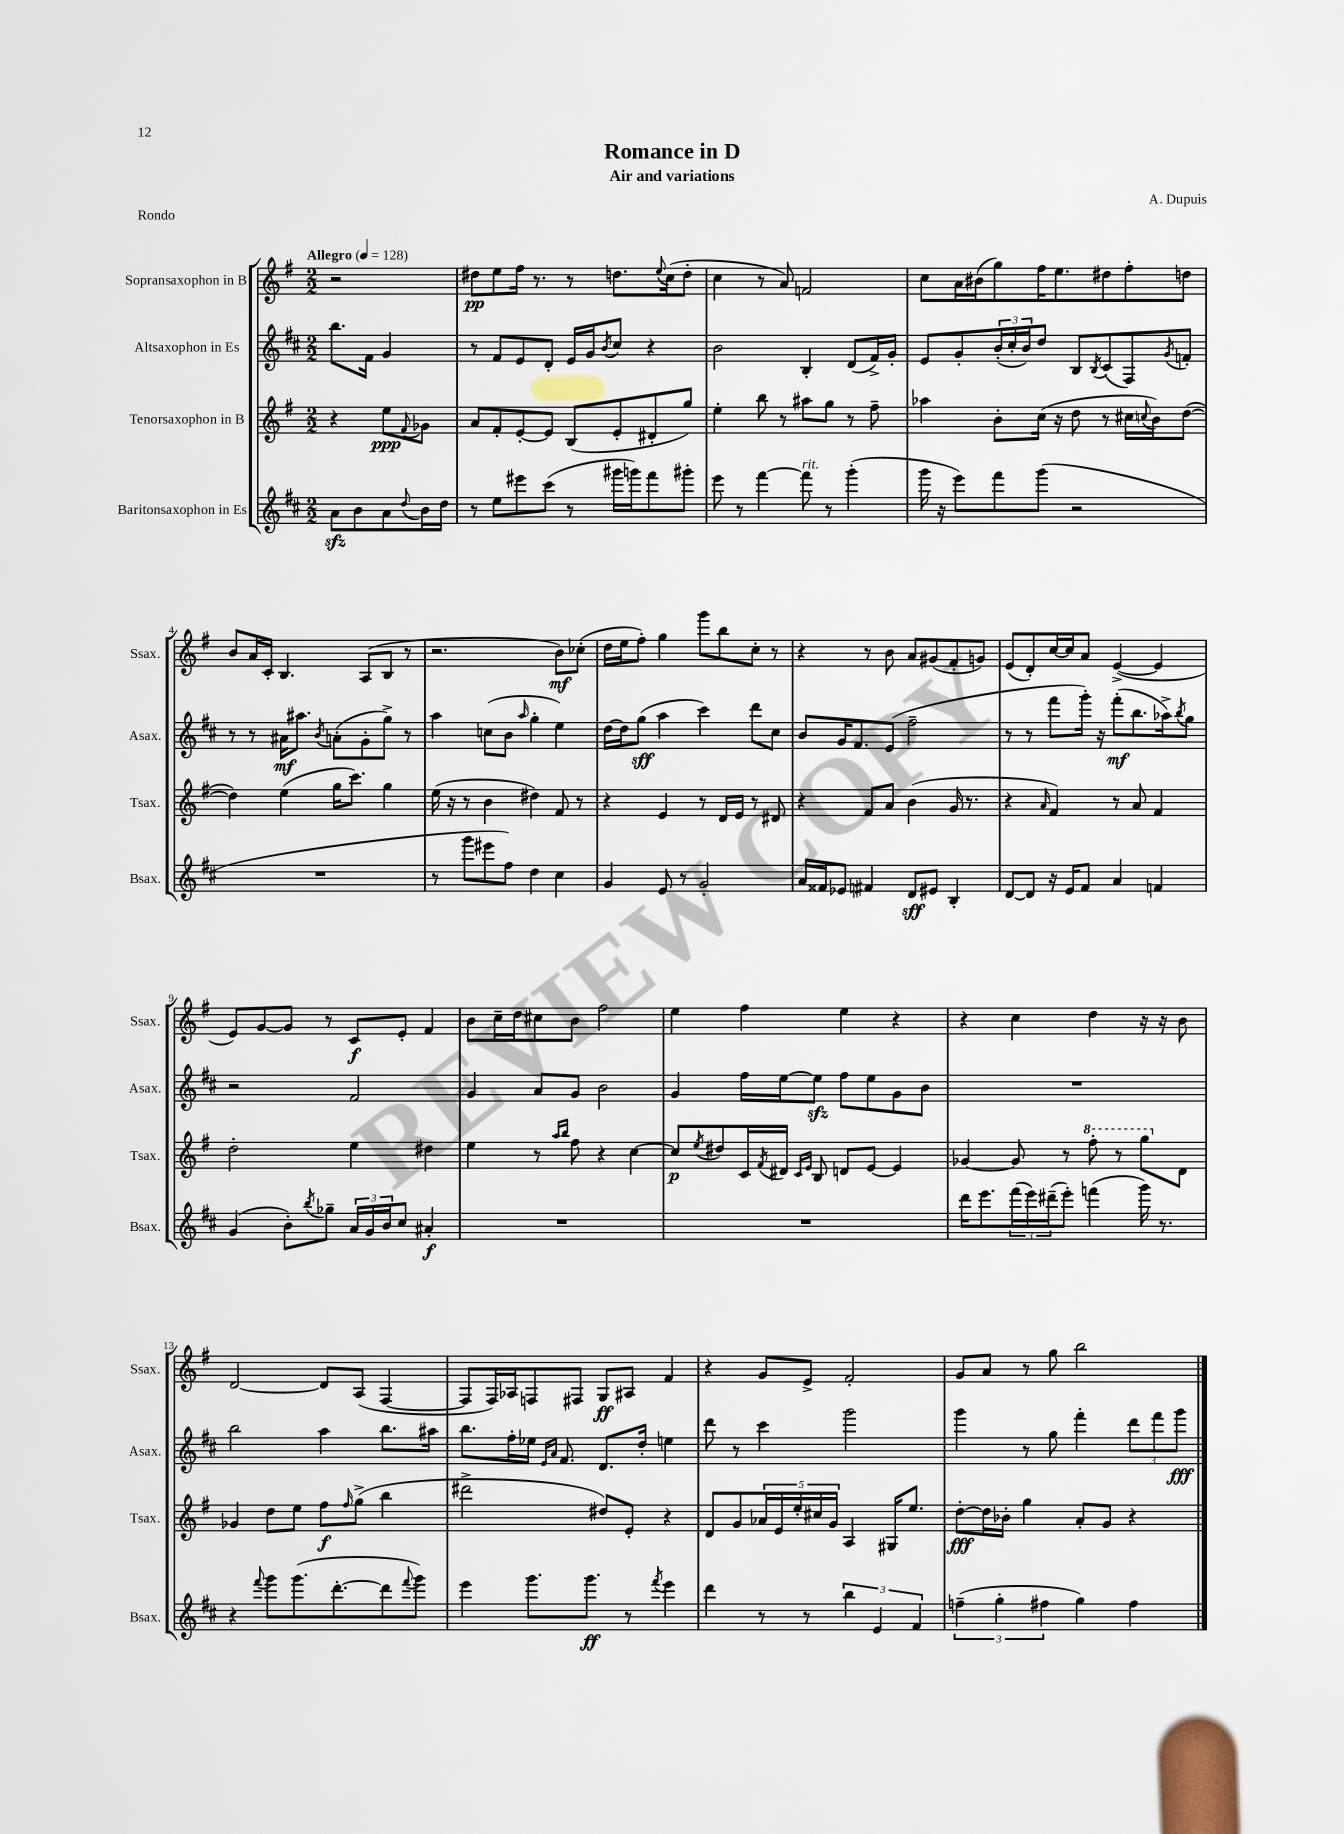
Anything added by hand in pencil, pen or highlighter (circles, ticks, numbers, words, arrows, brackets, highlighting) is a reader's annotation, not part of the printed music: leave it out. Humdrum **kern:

**kern	**dynam	**kern	**dynam	**kern	**dynam	**kern	**dynam
*part4	*part4	*part3	*part3	*part2	*part2	*part1	*part1
*staff4	*staff4	*staff3	*staff3	*staff2	*staff2	*staff1	*staff1
*I"Baritonsaxophon in Es	*	*I"Tenorsaxophon in B	*	*I"Altsaxophon in Es	*	*I"Sopransaxophon in B	*
*I'Bsax.	*	*I'Tsax.	*	*I'Asax.	*	*I'Ssax.	*
*clefG2	*	*clefG2	*	*clefG2	*	*clefG2	*
*k[f#c#]	*	*k[f#]	*	*k[f#c#]	*	*k[f#]	*
*M2/2	*	*M2/2	*	*M2/2	*	*M2/2	*
*MM128	*	*MM128	*	*MM128	*	*MM128	*
=	=	=	=	=	=	=	=
!	!	!	!	!	!	!LO:TX:a:B:t=Allegro	!
8azz\L	.	4r	.	8.bb\L	.	2r	.
8b\	.	.	.	.	.	.	.
.	.	.	.	16f#\Jk	.	.	.
8a\	.	8ee\L	ppp	4g/	.	.	.
8qqdd/	.	8qqf#/	.	.	.	.	.
16b\L	.	8g-X\J	.	.	.	.	.
16dd\JJ	.	.	.	.	.	.	.
=1	=1	=1	=1	=1	=1	=1	=1
8r	.	8a/L	.	8r	.	8dd#X\L	pp
8ee\L	.	8f#'/	.	8f#/L	.	8ee\	.
8eee#X\	.	[8e'/	.	8e/	.	16ff#\Jk	.
.	.	.	.	.	.	8.r	.
(8ccc#\J	.	8e/J]	.	8d'/J	.	.	.
8r	.	(8B/L	.	16e/LL	.	8r	.
.	.	.	.	16g/J	.	.	.
.	.	.	.	8qb/	.	.	.
16ggg#X\LL	.	8e'/	.	8cc#/J	.	8.ddn\L	.
16gggn\J)	.	.	.	.	.	.	.
8fff#\	.	8d#X'/	.	4r	.	.	.
.	.	.	.	.	.	8qqee/	.
.	.	.	.	.	.	(16cc\k	.
8ggg#X'\J	.	8gg/J)	.	.	.	8dd'\J	.
=2	=2	=2	=2	=2	=2	=2	=2
8eee\	.	4ee'\	.	2b\	.	4cc\	.
8r	.	.	.	.	.	.	.
[4fff#\	.	8bb\	.	.	.	8r	.
.	.	8r	.	.	.	8a/)	.
!LO:TX:a:i:t=rit.	!	!	!	!	!	!	!
8fff#\]	.	8aa#X\L	.	4B'/	.	2fn/	.
8r	.	8gg\J	.	.	.	.	.
(4ggg'\	.	8r	.	(8d/L	.	.	.
.	.	8ff#~\	.	16f#^/L)	.	.	.
.	.	.	.	16g'/JJ	.	.	.
=3	=3	=3	=3	=3	=3	=3	=3
16ggg\	.	4aa-X\	.	8e/L	.	8cc\L	.
16r	.	.	.	.	.	.	.
8eee\L)	.	.	.	8g'/	.	16a\L	.
.	.	.	.	.	.	(16b#X\J	.
8fff#\	.	8b'\L	.	(24b'/L	.	8gg\)	.
.	.	.	.	24cc#'/	.	.	.
.	.	.	.	24b/J)	.	.	.
(8ggg\J	.	(16cc\Jk	.	8dd/J	.	16ff#\K	.
.	.	16r	.	.	.	8.ee\	.
2r	.	8dd\	.	8B/L	.	.	.
.	.	.	.	8qB/	.	.	.
.	.	8r	.	(8c#/	.	8dd#X\	.
.	.	16cc#X\LL	.	8F#/)	.	8ff#'\	.
.	.	8qqccn/	.	.	.	.	.
.	.	16b\J)	.	.	.	.	.
.	.	.	.	8qg/	.	.	.
.	.	([8dd\J	.	8fn'/J	.	8ddn\J	.
!!LO:LB:g=z
=4	=4	=4	=4	=4	=4	=4	=4
1r	.	4dd\])	.	8r	.	8b/L	.
.	.	.	.	8r	.	16a/L	.
.	.	.	.	.	.	16c'/JJ	.
.	.	(4ee\	.	16a#X\KL	mf	4.B/	.
.	.	.	.	8.aa#X\J	.	.	.
.	.	.	.	8qb/	.	.	.
.	.	16gg\KL	.	(8an'\L	.	.	.
.	.	8.ccc\J)	.	.	.	.	.
.	.	.	.	8g'\	.	(8A/L	.
.	.	4gg\	.	8gg^\J)	.	8B/J	.
.	.	.	.	8r	.	8r	.
=5	=5	=5	=5	=5	=5	=5	=5
8r	.	(16ee\	.	4aa\	.	2.r	.
.	.	16r	.	.	.	.	.
8ggg\L	.	8r	.	.	.	.	.
8eee#X\	.	4b\	.	(8ccn\L	.	.	.
8ff#\J)	.	.	.	8b\J	.	.	.
.	.	.	.	16qqaa/	.	.	.
4dd\	.	4dd#X\)	.	4gg'\	.	.	.
4cc#\	.	8f#/	.	4ee\)	.	8b\L)	mf
.	.	8r	.	.	.	(8cc-X'\J	.
=6	=6	=6	=6	=6	=6	=6	=6
4g/	.	4r	.	[16dd\LL	.	16dd\LL	.
.	.	.	.	16dd\J]	.	16ee\J	.
.	.	.	.	(8gg\J	sff	8ff#'\J)	.
8e/	.	4e/	.	4aa\	.	4gg\	.
8r	.	.	.	.	.	.	.
2g'/	.	8r	.	4ccc#\)	.	8ggg\L	.
.	.	16d/LL	.	.	.	8bb\	.
.	.	16e/JJ	.	.	.	.	.
.	.	8r	.	8ddd\L	.	8cc'\J	.
.	.	8d#X/	.	8cc#\J	.	8r	.
=7	=7	=7	=7	=7	=7	=7	=7
16a/LL	.	4r	.	8b/L	.	4r	.
16f##X/J	.	.	.	.	.	.	.
8e-X/J	.	.	.	16g/K	.	.	.
.	.	.	.	8.f#/	.	.	.
4f#X/	.	8f#/L	.	.	.	8r	.
.	.	8a/J	.	(8e/J	.	8b\	.
8d/L	sff	(4b\	.	2ff#~\	.	8a/L	.
8e#X/J	.	.	.	.	.	(8g#X/	.
4B'/	.	16g/	.	.	.	8f#'/	.
.	.	8.r	.	.	.	.	.
.	.	.	.	.	.	8gn/J)	.
=8	=8	=8	=8	=8	=8	=8	=8
[8d/L	.	4r	.	8r	.	(8e/L	.
8d/J]	.	.	.	8r	.	8d'/)	.
.	.	16qqa/	.	.	.	.	.
16r	.	4f#/)	.	8fff#\L	.	[16cc/L	.
16e/KL	.	.	.	.	.	16cc/J]	.
8f#/J	.	.	.	16ggg'\Jk)	.	8a/J	.
.	.	.	.	16r	.	.	.
4a/	.	8r	.	(8fff#'\L	mf	([4e^/	.
.	.	8a/	.	8.bb\	.	.	.
4fn/	.	4f#/	.	.	.	4e/]	.
.	.	.	.	16aa-X^\k)	.	.	.
.	.	.	.	8qbb/	.	.	.
.	.	.	.	8gg\J	.	.	.
!!LO:LB:g=z
=9	=9	=9	=9	=9	=9	=9	=9
(4g/	.	2dd'\	.	2r	.	8e/L)	.
.	.	.	.	.	.	[8g/	.
8b'\L)	.	.	.	.	.	8g/J]	.
8qbb/	.	.	.	.	.	.	.
8gg-X~\J	.	.	.	.	.	8r	.
24a/LL	.	4ee\	.	2f#/	.	8c/L	f
24g/	.	.	.	.	.	.	.
24b/J	.	.	.	.	.	.	.
8cc#/J	.	.	.	.	.	8e'/J	.
4a#X'/	f	4dd#X\	.	.	.	4f#/	.
=10	=10	=10	=10	=10	=10	=10	=10
1r	.	4ee\	.	4g/	.	8b\L	.
.	.	.	.	.	.	16cc~\L	.
.	.	.	.	.	.	16dd\J	.
.	.	8r	.	8a/L	.	8cc#X\	.
.	.	16qqaa/LL	.	.	.	.	.
.	.	16qqbb/JJ	.	.	.	.	.
.	.	8ff#\	.	8g/J	.	8b\J	.
.	.	4r	.	2b\	.	2ff#\	.
.	.	[4cc\	.	.	.	.	.
=11	=11	=11	=11	=11	=11	=11	=11
1r	.	8cc/L]	p	4g/	.	4ee\	.
.	.	8qee/	.	.	.	.	.
.	.	8dd#X/	.	.	.	.	.
.	.	16c/L	.	16ff#\LL	.	4ff#\	.
.	.	8qf#/	.	.	.	.	.
.	.	16d#X/JJ	.	[16ee\J	.	.	.
.	.	16qqc/LL	.	.	.	.	.
.	.	16qqe/JJ	.	.	.	.	.
.	.	8B/	.	8eezz\J]	.	.	.
.	.	8dn/L	.	8ff#\L	.	4ee\	.
.	.	[8e/J	.	8ee\	.	.	.
.	.	4e/]	.	8g\	.	4r	.
.	.	.	.	8b\J	.	.	.
=12	=12	=12	=12	=12	=12	=12	=12
16ddd\KL	.	[4g-X/	.	1r	.	4r	.
8.eee\	.	.	.	.	.	.	.
(24fff#\L	.	8g-/]	.	.	.	4cc\	.
24eee\)	.	.	.	.	.	.	.
(24ddd#X~\J	.	.	.	.	.	.	.
8eee'\J)	.	8r	.	.	.	.	.
*	*	*8va	*	*	*	*	*
(4fffn\	.	8fff#'\	.	.	.	4dd\	.
.	.	8r	.	.	.	.	.
16ggg\)	.	8ggg\L	.	.	.	16r	.
8.r	.	.	.	.	.	16r	.
*	*	*X8va	*	*	*	*	*
.	.	8d\J	.	.	.	8b\	.
!!LO:LB:g=z
=13	=13	=13	=13	=13	=13	=13	=13
4r	.	4g-X/	.	2bb\	.	[2d/	.
8qqfff#/	.	.	.	.	.	.	.
8ggg\L	.	8dd\L	.	.	.	.	.
(8.ggg\	.	8ee\J	.	.	.	.	.
.	.	8ff#\L	f	4aa\	.	8d/L]	.
[8.ddd'\	.	.	.	.	.	.	.
.	.	16qqff#/	.	.	.	.	.
.	.	(8gg^\J	.	.	.	(8A/J	.
8ddd\]	.	4bb\	.	8.bb\L	.	[4F#/	.
8qqfff#/	.	.	.	.	.	.	.
8ggg\J)	.	.	.	.	.	.	.
.	.	.	.	16aa#X\Jk	.	.	.
=14	=14	=14	=14	=14	=14	=14	=14
4eee\	.	2ddd#X^\	.	8.bb\L	.	8F#/L]	.
.	.	.	.	.	.	16F#/L)	.
.	.	.	.	16ff#'\L	.	16A-X/J	.
8.ggg\L	.	.	.	16ee-X\JJ	.	8Fn/	.
.	.	.	.	16qqe/LL	.	.	.
.	.	.	.	16qqa/JJ	.	.	.
.	.	.	.	8.f#/	.	.	.
.	.	.	.	.	.	8F#X/J	.
8.ggg\J	ff	.	.	.	.	.	.
.	.	8dd#X/L)	.	8.d/L	.	8G/L	ff
8r	.	8e'/J	.	.	.	8A#X/J	.
.	.	.	.	16dd'/Jk	.	.	.
8qfff#/	.	.	.	.	.	.	.
4eee\	.	4r	.	4een\	.	4f#/	.
=15	=15	=15	=15	=15	=15	=15	=15
4ddd\	.	8d/L	.	8ddd\	.	4r	.
.	.	8g/	.	8r	.	.	.
8r	.	20a-X/L	.	4ccc#\	.	8g/L	.
.	.	20e/	.	.	.	.	.
.	.	20ee'/	.	.	.	.	.
8r	.	.	.	.	.	8e^/J	.
.	.	20cc#X/	.	.	.	.	.
.	.	20g/JJ	.	.	.	.	.
6bb\	.	4A/	.	2ggg\	.	2f#'/	.
6e/	.	.	.	.	.	.	.
.	.	16G#X/KL	.	.	.	.	.
.	.	8.ee/J	.	.	.	.	.
6f#/	.	.	.	.	.	.	.
=16	=16	=16	=16	=16	=16	=16	=16
(6ffn~\	.	[8dd'\L	fff	4ggg\	.	8g/L	.
.	.	16dd\L]	.	.	.	8a/J	.
6gg'\	.	.	.	.	.	.	.
.	.	16b-X'\JJ	.	.	.	.	.
.	.	4gg\	.	8r	.	8r	.
6ff#X\	.	.	.	.	.	.	.
.	.	.	.	8gg\	.	8gg\	.
4gg\)	.	8a'/L	.	4fff#'\	.	2bb\	.
.	.	8g/J	.	.	.	.	.
4ff#\	.	4r	.	12ddd\L	.	.	.
.	.	.	.	12fff#\	.	.	.
.	.	.	.	12ggg\J	fff	.	.
==	==	==	==	==	==	==	==
*-	*-	*-	*-	*-	*-	*-	*-
